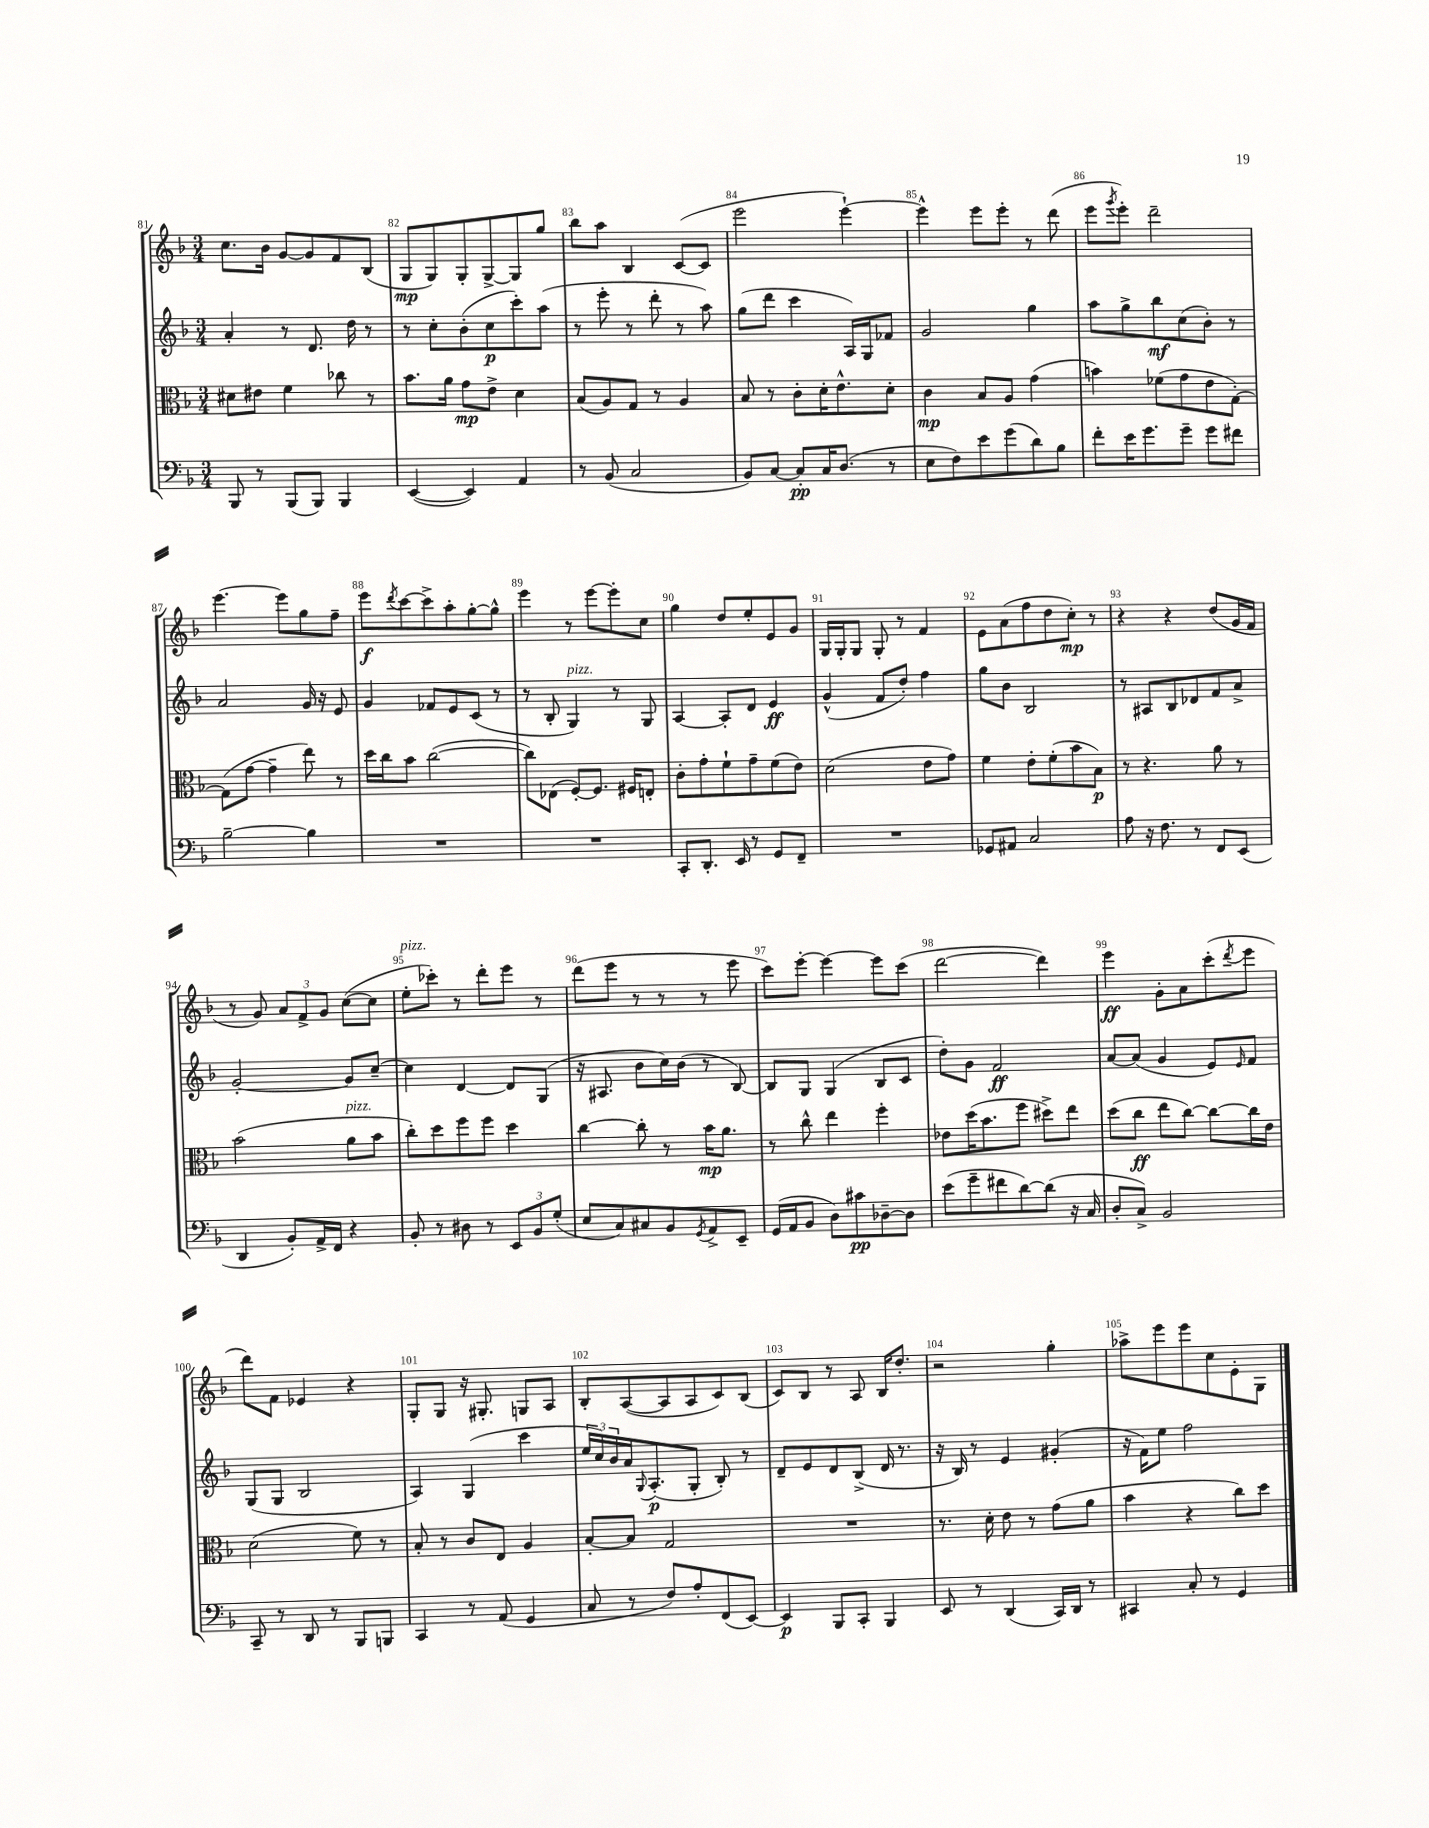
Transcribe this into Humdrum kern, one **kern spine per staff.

**kern	**kern	**kern	**kern
*staff4	*staff3	*staff2	*staff1
*clefF4	*clefC3	*clefG2	*clefG2
*k[b-]	*k[b-]	*k[b-]	*k[b-]
*M3/4	*M3/4	*M3/4	*M3/4
8BBB-/	8d#\L	4a'/	8.cc\L
8r	8e#\J	.	.
.	.	.	16b-\Jk
(8BBB-/L	4f\	8r	[8g/L
8BBB-/J)	.	8.d/	8g/]
4BBB-/	8cc-\	.	8f/
.	.	16dd\	.
.	8r	8r	(8B-/J
=	=	=	=
([4EE/	8.b-\L	8r	8G/L
.	.	8cc'\L	8G/)
.	16a\Jk	.	.
4EE/])	8g\L	(8b-'\	8G'/
.	8e^\J	8cc\	[8G^/
4AA/	4d\	8ccc'\)	8G/]
.	.	(8aa\J	8gg/J
=	=	=	=
8r	(8B-/L	8r	8bb-\L
(8BB-/	8A/)	8eee'\	8aa\J
2C/	8G/J	8r	4B-/
.	8r	8ddd'\	.
.	4A/	8r	([8c/L
.	.	8aa\)	8c/]J
=	=	=	=
8BB-/L)	8B-/	(8gg\L	2eee\
[8C/J	8r	8ddd\J	.
8C'/]L	8c'\L	4ccc\	.
16C/K	16d'\K	.	.
(8.D/J	8.e^^\	.	.
.	.	16A/LL)	[4eee`\)
.	.	16G/J	.
8r	8d'\J	8f-/J	.
=	=	=	=
8E\L	4c\	2g/	4eee^^\]
8F\)	.	.	.
8e\	8B-/L	.	8eee\L
(8g\	8A/J	.	8eee'\J
8d\)	(4g\	4gg\	8r
8B-\J	.	.	(8ddd\
=	=	=	=
8f'\L	4b\)	8aa\L	8eee\L
.	.	.	8qggg/
16e\K	.	8gg^\	8eee'\J)
8.g\	.	.	.
.	(8f-\L	8bb-\	2ddd~\
8g~\J	8g\	(8cc\	.
8g\L	8e\	8b-'\J)	.
8f#\J	[8G'\J)	8r	.
=	=	=	=
[2B-~\	(8G\]L	2a/	[4.eee\
.	[8g\J	.	.
.	4g~\]	.	.
.	.	.	8eee\]L
4B-\]	8ee\)	16g/	8gg\
.	.	16r	.
.	8r	8e/	8ff~\J
=	=	=	=
2.r	16dd\LL	4g/	8eee\L
.	16cc\J	.	.
.	.	.	8qddd/
.	8b-\J	.	[8ccc\
.	([2cc\	8f-/L	8ccc^\]
.	.	8e/	8aa'\
.	.	(8c/J	[8gg'\
.	.	8r	8gg^^\]J
=	=	=	=
2.r	8cc\]L)	8r	4eee\
.	(8E-\J	8B-'/	.
.	[8F'/L)	4G/)	8r
.	8.F/]J	.	[8eee\L
.	.	8r	8eee'\]
.	16F#/LK	.	.
.	8E'/J	8G/	8cc\J
=	=	=	=
8CC'/L	8c'\L	[4A/	4gg\
8.DD'/J	8g'\	.	.
.	8f`\	8A'/]L	8dd/L
16EE/	.	.	.
8r	8g~\	8d/J	8ee'/
8GG/L	(8f\	4e/	8e/
8FF~/J	8e\J)	.	8g/J
=	=	=	=
2.r	(2d\	(4g^^/	16G/LL
.	.	.	16G'/J
.	.	.	8G/J
.	.	8f/L	8G'/
.	.	8dd'/J)	8r
.	8e\L	4ff\	4f/
.	8g\J)	.	.
=	=	=	=
8GG-/L	4f\	8gg\L	8e\L
8AA#/J	.	8b-\J	(8a\
2C/	8e'\L	2B-/	8ff\
.	(8f'\	.	8dd\
.	8b-\	.	8cc'\J)
.	8B-\J)	.	8r
=	=	=	=
8A\	8r	8r	4r
16r	4.r	8A#/L	.
8.F\	.	.	.
.	.	8B-/	4r
8r	.	8d-/	.
8FF/L	8a\	8f/	(8dd/L
(8EE/J	8r	8a^/J	16g/L
.	.	.	16f/JJ
=	=	=	=
4DD/	(2b-\	[2g'/	8r
.	.	.	8g/)
8BB-'/L)	.	.	12a/L
.	.	.	12f^/
16AA^/L	.	.	.
.	.	.	12g/J
16FF/JJ	.	.	.
4r	8a\L	8g/]L	([8cc\L
.	8b-\J	[8cc~/J	8cc\]J
=	=	=	=
8BB-'/	8cc'\L)	4cc\]	8ee'\L
8r	8dd\	.	8ccc-'\J)
8D#\	8ff\	[4d/	8r
8r	8ff\J	.	8ddd'\L
12EE/L	4dd\	8d/]L	8eee\J
12BB-/	.	.	.
.	.	(8G/J	8r
(12G'/J	.	.	.
=	=	=	=
8E/L	[4cc\	16r	(8ddd\L
.	.	8.A#/	.
8C/)	.	.	8eee\J
8C#/	8cc'\]	8b-\L	8r
8BB-/	8r	16cc\L)	8r
.	.	(16b-\JJ	.
8qGG/	.	.	.
8AA^/	16b-\LK	8r	8r
.	8.a\J	.	.
8EE~/J	.	[8B-/)	8eee\
=	=	=	=
(16GG/LL	8r	8B-/]L	8ccc\L)
16AA/J	.	.	.
8BB-/J	8cc^^\	8G/J	[8eee'\J
8D\L)	4ee\	(4G/	4eee\_
8c#\	.	.	.
[8D-~\	4ff'\	8B-/L	8eee\]L
8D-\]J	.	8c/J	(8ccc\J
=	=	=	=
(8e\L	8e-\L	8dd'\L)	[2ddd\
8g~\	(16dd\K	8g\J	.
.	8.b-\	.	.
8f#\	.	2f/	.
[8d\)	8ff\J	.	.
(8d\]J	8dd#^\L)	.	4ddd\])
16r	8ee\J	.	.
16C/	.	.	.
=	=	=	=
8D'/L	(8dd\L	[8a/L	4eee\
8C^/J)	8cc\J	(8a/]J	.
2BB-/	8ee\L	4g/	8g'\L
.	[8cc\J)	.	8a\
.	8cc\_L	8e/L)	(8ccc'\
.	.	16qqe/	8qddd/
.	16cc\]L	8f/J	8eee\J
.	16e\JJ	.	.
=	=	=	=
8CC~/	(2d\	(8G/L	8ddd\L)
8r	.	8G/J	8f\J
8DD/	.	2B-/	4e-/
8r	.	.	.
8BBB-/L	8f\)	.	4r
8BBB/J	8r	.	.
=	=	=	=
4CC/	8B-'/	4A/)	8G'/L
.	8r	.	8G/J
8r	8c/L	(4G/	16r
.	.	.	8.G#'/
(8AA/	8E/J	.	.
4GG/	4A/	4ccc\	8G/L
.	.	.	8A/J
=	=	=	=
8C/	[8B-'/L	24ee/LL	8B-'/L
.	.	24cc/)	.
.	.	24b-/	.
8r	8B-/]J	16a/J	([8A/
.	.	8qqG/	.
.	.	(8.A'/	.
8F/L)	2G/	.	8A/]
8A'/	.	8G'/J	8A/
(8FF/	.	8B-'/)	8c/)
[8EE/J)	.	8r	(8B-/J
=	=	=	=
4EE/]	2.r	8d~/L	8c/L)
.	.	8e/	8B-/J
8BBB-/L	.	8d/	8r
8CC'/J	.	(8B-^/J	8A/
4BBB-/	.	16d/	16B-/LK
.	.	8.r	8.dd'/J
=	=	=	=
8EE/	8.r	16r	2r
.	.	16B-/)	.
8r	.	8r	.
.	16d'\	.	.
(4DD/	8e\	4e/	.
.	8r	.	.
16CC/LL)	(8g\L	(4g#'/	4gg'\
16DD/JJ	.	.	.
8r	8a\J	.	.
=	=	=	=
4CC#/	4b-\	16r	8aa-^\L
.	.	16f\LK)	.
.	.	8ee\J	8eee\
8C'/	4r	2ff\	8eee\
8r	.	.	8cc\
4GG/	8cc\L)	.	8e'\
.	8dd\J	.	8G\J
==	==	==	==
*-	*-	*-	*-
